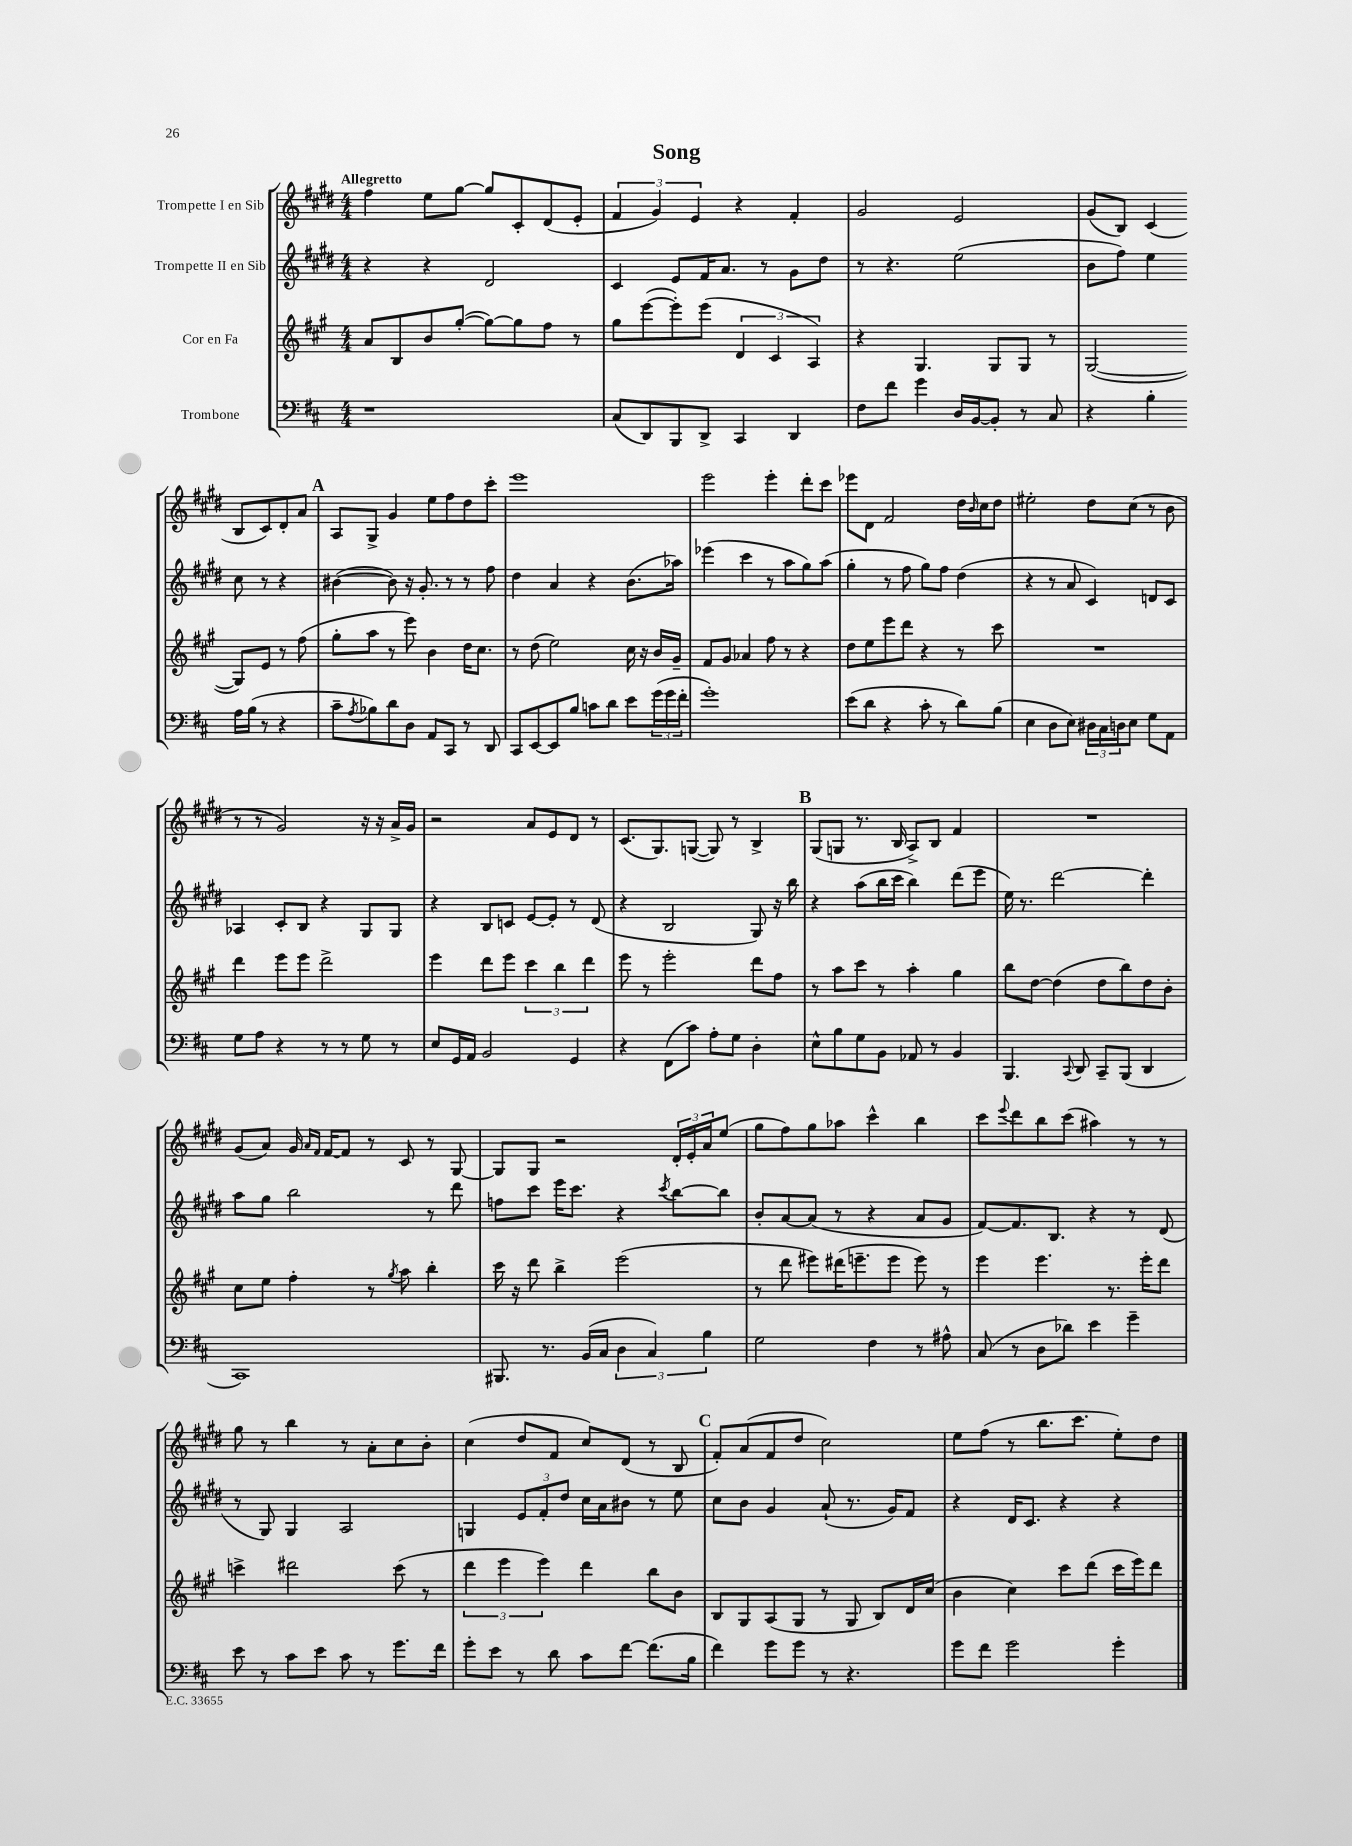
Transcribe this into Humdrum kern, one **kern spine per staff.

**kern	**kern	**kern	**kern
*staff4	*staff3	*staff2	*staff1
*clefF4	*clefG2	*clefG2	*clefG2
*k[f#c#]	*k[f#c#g#]	*k[f#c#g#d#]	*k[f#c#g#d#]
*M4/4	*M4/4	*M4/4	*M4/4
1r	8a/L	4r	4ff#\
.	8B/	.	.
.	8b/	4r	8ee\L
.	([8gg#'/J	.	[8gg#\J
.	8gg#\_L)	2d#/	8gg#/]L
.	8gg#\]	.	8c#'/
.	8ff#\J	.	(8d#/
.	8r	.	8e'/J
=	=	=	=
(8C#/L	8gg#\L	4c#/	6f#/
8DD/)	([8eee\	.	.
.	.	.	6g#/)
8BBB/	8eee'\])	8e/L	.
.	.	.	6e/
8DD^/J	(8eee\J	16f#/K	.
.	.	8.a/J	.
4CC#/	6d/	.	4r
.	.	8r	.
.	6c#/	.	.
4DD/	.	8g#\L	4f#'/
.	6A/)	.	.
.	.	8dd#\J	.
=	=	=	=
8F#\L	4r	8r	2g#/
8f#\J	.	4.r	.
4g\	4.G#/	.	.
16D/LL	.	(2ee\	2e/
[16BB/J	.	.	.
8BB'/]J	8G#/L	.	.
8r	8G#/J	.	.
8C#/	8r	.	.
=	=	=	=
4r	([2G#/	8b\L	(8g#/L
.	.	8ff#\J)	8B/J)
4B'\	.	4ee\	(4c#/
16A\LL	8G#/]L)	8cc#\	8B/L
(16B\JJ	.	.	.
8r	8e/J	8r	8c#/)
4r	8r	4r	8d#'/
.	(8ff#\	.	8a/J
=	=	=	=
8c#~\L	8gg#'\L	([4b#\	8A/L
8qA/	.	.	.
8B-\)	8aa\J	.	8G#^/J
8d\	8r	8b#\])	4g#/
8D\J	8eee\)	16r	.
.	.	8.g#'/	.
8AA/L	4b\	.	8ee\L
8CC#/J	.	8r	8ff#\
8r	16dd\LK	8r	8dd#\
.	8.cc#\J	.	.
8DD/	.	8ff#\	8ccc#'\J
=	=	=	=
8CC#/L	8r	4dd#\	1eee
[8EE/	(8dd\	.	.
8EE/]	2ee\)	4a/	.
8B/J	.	.	.
8c\L	.	4r	.
8d\J	.	.	.
8e\L	16cc#\	(8.b\L	.
.	16r	.	.
(24g\L	16b/LL	.	.
24g\	.	.	.
.	16g#~/JJ	16aa-\Jk)	.
24f#'\JJ	.	.	.
=	=	=	=
1g')	8f#/L	(4eee-\	2eee\
.	8g#/J	.	.
.	4a-/	4ccc#\	.
.	8ff#\	8r	4eee'\
.	8r	8aa\L	.
.	4r	8gg#\)	8ddd#'\L
.	.	(8aa\J	8ccc#\J
=	=	=	=
(8e\L	8dd\L	4gg#'\	8eee-\L
8d\J	8ee\	.	8d#\J
4r	8eee\	8r	2f#/
.	8ddd\J	8ff#\	.
8c#'\	4r	8gg#\L)	.
8r	.	8ff#\J	.
8d\L)	8r	(4dd#\	16dd#\LL
.	.	.	16qqb/
.	.	.	16cc#\J
(8B\J	8ccc#\	.	8dd#\J
=	=	=	=
4E\	1r	4r	2ee#'\
8D\L	.	8r	.
8E\J)	.	8a/	.
24D#\LL	.	4c#/)	8dd#\L
24C#\	.	.	.
24D\J	.	.	.
8E\J	.	.	(8cc#\J
8G\L	.	8d/L	8r
8AA\J	.	8c#/J	8b\
=	=	=	=
8G\L	4ddd\	4A-/	8r
8A\J	.	.	8r
4r	8eee\L	8c#'/L	2g#/)
.	8eee\J	8B/J	.
8r	2ddd^\	4r	.
8r	.	.	.
8G\	.	8G#/L	16r
.	.	.	16r
8r	.	8G#/J	16a^/LL
.	.	.	16g#/JJ
=	=	=	=
8E/L	4eee\	4r	2r
16GG/L	.	.	.
16AA/JJ	.	.	.
2BB/	8ddd\L	8B/L	.
.	8eee\J	8c/J	.
.	6ccc#\	[8e/L	8a/L
.	.	8e'/]J	8e/
.	6bb\	.	.
4GG/	.	8r	8d#/J
.	6ddd\	.	.
.	.	(8d#/	8r
=	=	=	=
4r	8eee\	4r	(8.c#/L
.	8r	.	.
.	.	.	8.G#/)
(8FF#\L	2eee'\	2B/	.
8c#\J)	.	.	([8G/J
8A'\L	.	.	8G/])
8G\J	.	.	8r
4D'\	8ddd\L	8G#/)	4B^/
.	8ff#\J	16r	.
.	.	16bb\	.
=	=	=	=
8E^^\L	8r	4r	(8G#/L
8B\	8aa\L	.	8G/J
8G\	8ccc#\J	(8aa\L	8.r
8BB\J	8r	16bb\L	.
.	.	16ccc#\JJ	16B/
8AA-/	4aa'\	4bb\)	8A^/L)
8r	.	.	8B/J
4BB/	4gg#\	(8ddd#\L	4f#/
.	.	8eee\J	.
=	=	=	=
4.BBB/	8bb\L	16ee\)	1r
.	.	8.r	.
.	[8dd\J	.	.
.	(4dd\]	[2ddd#\	.
8qqCC#/	.	.	.
8DD/	.	.	.
8CC#~/L	8dd\L	.	.
(8BBB/J	8bb\)	.	.
4DD/	8dd\	4ddd#'\]	.
.	8b'\J	.	.
=	=	=	=
1CC#)	8cc#\L	8aa\L	(8g#/L
.	8ee\J	8gg#\J	8a/J)
.	4ff#'\	2bb\	16g#/
.	.	.	16qqa/LL
.	.	.	16qqf#/JJ
.	.	.	[16f#/LK
.	.	.	8f#/]J
.	8r	.	8r
.	8qgg#/	.	.
.	8aa\	.	8c#/
.	4bb'\	8r	8r
.	.	8ddd#\	[8G#/
=	=	=	=
8.BBB#/	16ccc#\	8ff\L	8G#/]L
.	16r	.	.
.	8ddd\	8ccc#\J	8G#/J
8.r	.	.	.
.	4bb^\	16eee\LK	2r
.	.	8.ccc#\J	.
(16BB/LL	.	.	.
16C#/JJ	.	.	.
6D\	(2eee\	4r	.
6C#/)	.	.	.
.	.	8qccc#/	.
.	.	[8bb\L	24d#'/LL
.	.	.	24e'/
6B\	.	.	24a/J
.	.	8bb\]J	(8ee/J
=	=	=	=
2G\	8r	8b'/L	8gg#\L
.	8ddd\	[8a/	8ff#\)
.	8eee#\L)	(8a/]J	8gg#\
.	(16ddd#\K	8r	8aa-\J
.	8.eee~\	.	.
4F#\	.	4r	4ccc#^^\
.	8eee\J	.	.
8r	8eee\)	8a/L	4bb\
8A#^^\	8r	8g#/J	.
=	=	=	=
(8C#/	4eee\	[8f#/L)	8ccc#\L
.	.	.	8qqeee/
8r	.	8.f#/]	8ddd#\
8D\L	4.eee\	.	8bb\
.	.	8.B/J	.
8d-\J)	.	.	(8ccc#\J
4e\	.	4r	4aa#\)
.	8.r	.	.
4g~\	.	8r	8r
.	16eee'\LK	.	.
.	8ddd\J	(8d#/	8r
=	=	=	=
8e\	4ccc^\	8r	8gg#\
8r	.	8G#/)	8r
8c#\L	2ddd#\	4G#/	4bb\
8e\J	.	.	.
8c#\	.	2A/	8r
8r	.	.	8a'\L
8.g\L	(8ccc\	.	8cc#\
.	8r	.	8b'\J
16f#\Jk	.	.	.
=	=	=	=
8g'\L	6ddd\	4G/	(4cc#\
8e\J	.	.	.
.	6eee\	.	.
8r	.	12e/L	8dd#/L
.	6eee\)	12f#'/	.
8d\	.	.	8f#/J
.	.	12dd#/J	.
8c#\L	4ddd\	16cc#\LL	8cc#/L)
.	.	16a\J	.
[8f#\J	.	8b#\J	(8d#/J
(8.f#\]L	8bb\L	8r	8r
.	8b\J	8ee\	8B/
16B\Jk	.	.	.
=	=	=	=
4f#\)	8B/L	8cc#\L	8f#'/L)
.	8G#/	8b\J	(8a/
8g\L	(8A/	4g#/	8f#/
8g\J	8G#/J	.	8dd#/J
8r	8r	(8a`/	2cc#\)
4.r	8G#/	8.r	.
.	8B/L)	.	.
.	.	16g#/LK)	.
.	16d/L	8f#/J	.
.	(16cc#/JJ	.	.
=	=	=	=
8g\L	4b\	4r	8ee\L
8f#\J	.	.	(8ff#\J
2g\	4cc#\)	16d#/LK	8r
.	.	8.c#/J	.
.	.	.	8.bb\L
.	8ccc#\L	4r	.
.	.	.	8.ccc#\J
.	(8ddd\J	.	.
4g'\	16ccc#\LL	4r	8ee'\L)
.	16eee\J)	.	.
.	8ddd\J	.	8dd#\J
==	==	==	==
*-	*-	*-	*-
